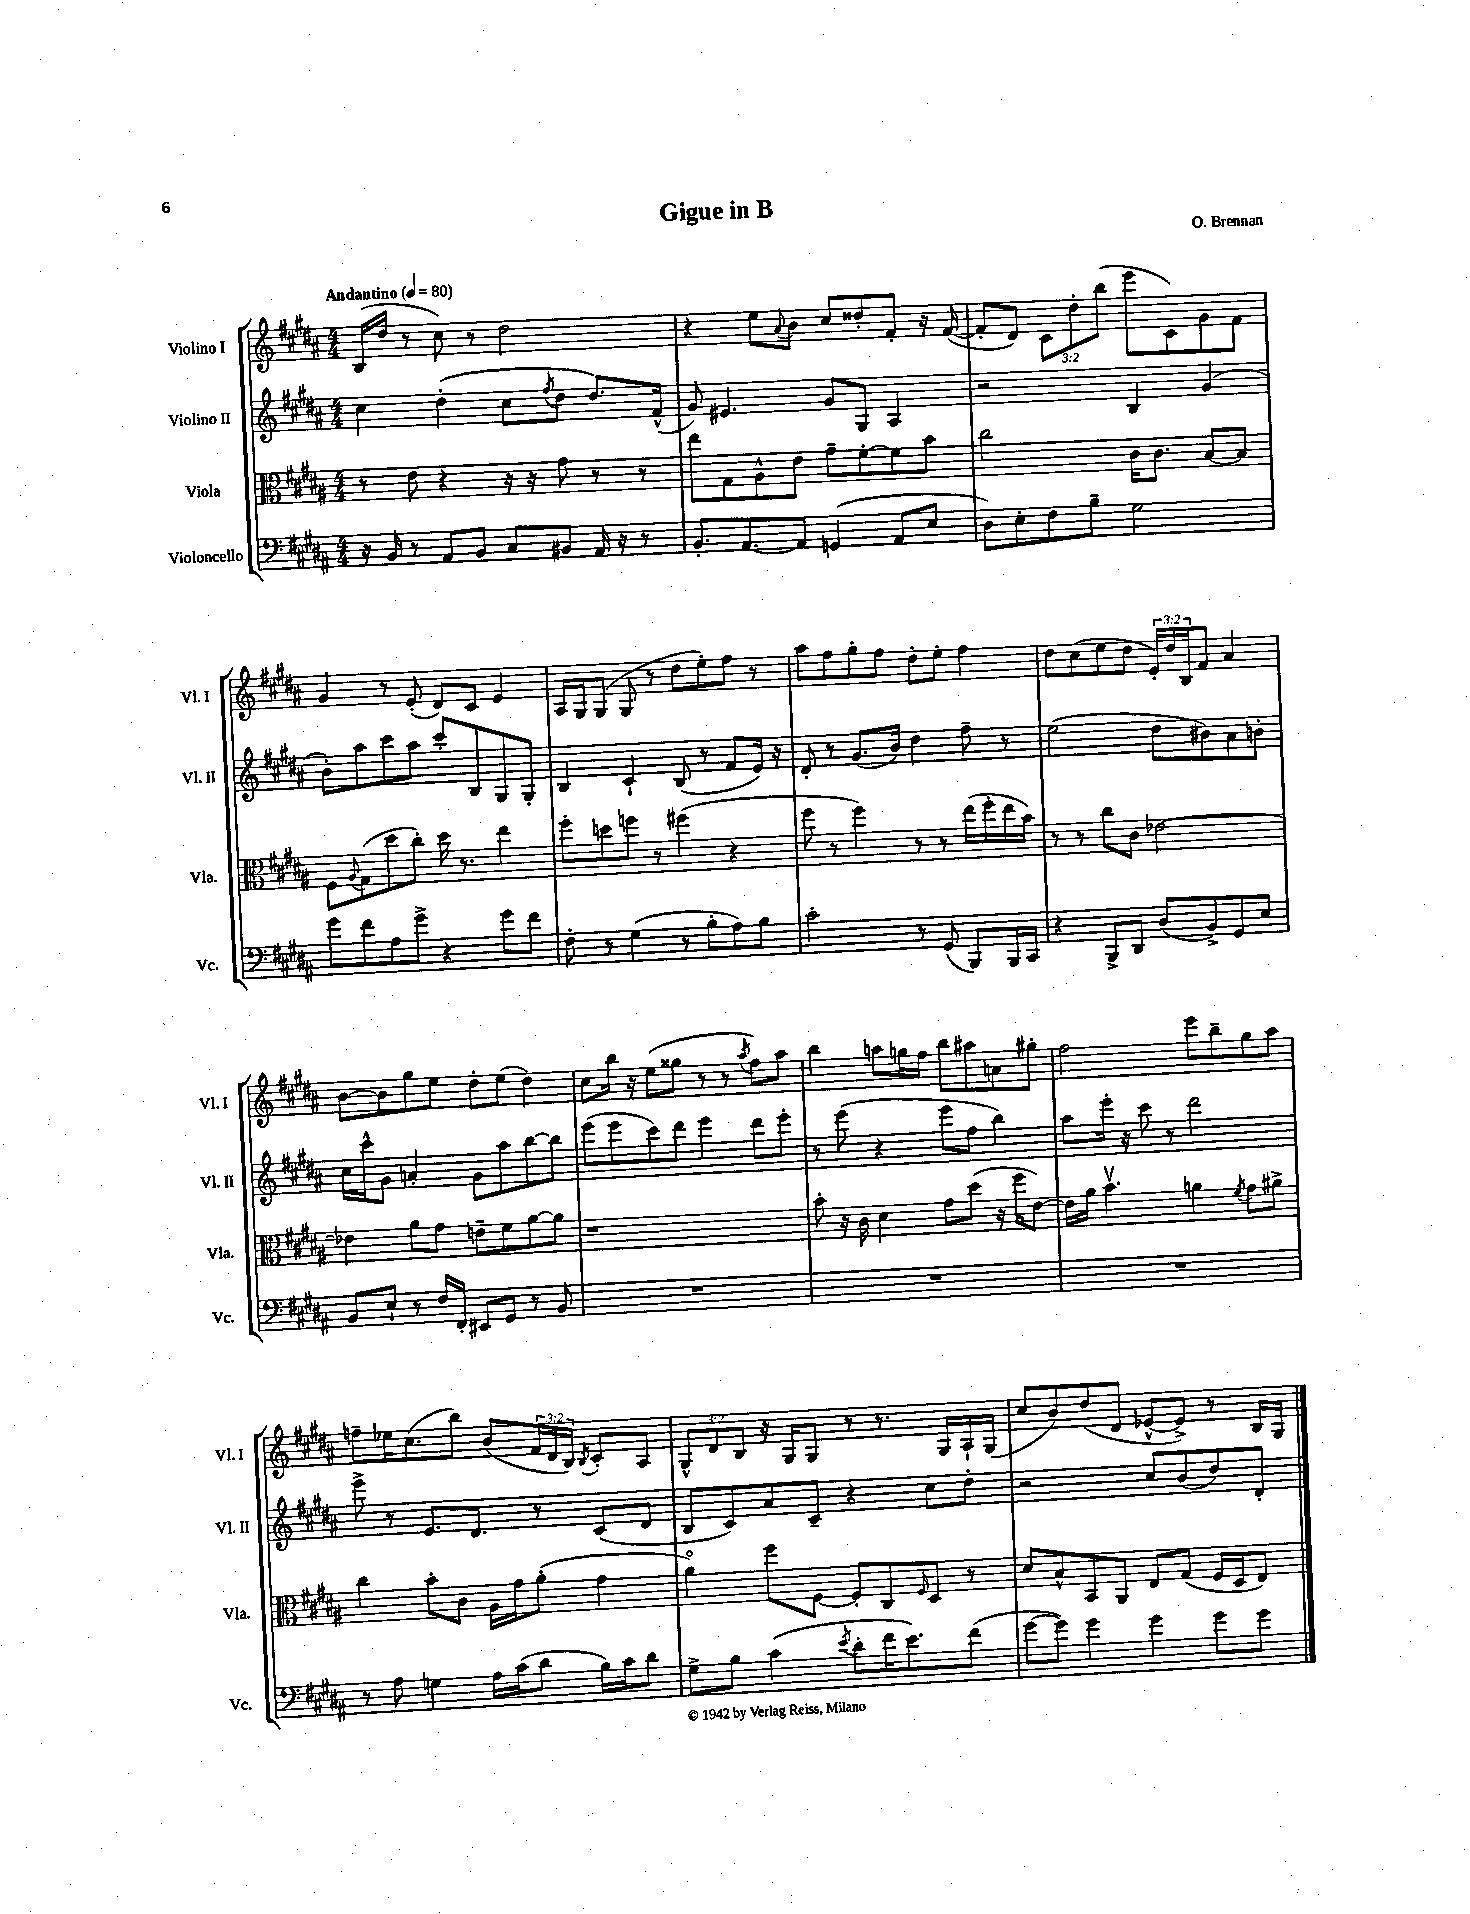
\header { title = "Gigue in B" composer = "O. Brennan" }
<<
\new StaffGroup <<
\new Staff = "s0" \with { instrumentName = "Violino I" shortInstrumentName = "Vl. I" } {
    \clef treble \key b \major \numericTimeSignature \time 4/4 \override Staff.TupletNumber.text = #tuplet-number::calc-fraction-text \tempo "Andantino" 4 = 80
    b16( dis''16 r8 cis''8) r8 dis''2 |
    r4 e''8 \appoggiatura { ais'8 } b'8 cis''8 disis''8-. fis'8-. r16 fis'16~( |
    fis'8-. dis'8) \tuplet 3/2 { cis'8 dis''8-. b''8( } e'''8 cis'8) gis'8 fis'8 |
    gis'4 r8 e'8-.( dis'8) cis'8 e'4 |
    ais16 gis16 gis8( gis8 r8 dis''8 e''8-.) fis''8 r8 |
    ais''8 fis''8 gis''8-. fis''8 dis''8-. e''8-. fis''4 |
    dis''8 cis''8( e''8 dis''8 \tuplet 3/2 { e'16-.) dis''16 b16 } fis'8 ais'4 |
    b'8~ b'8 gis''8 e''8 dis''8-. e''8( dis''4) |
    cis''8 b''16 r16 e''8( gisis''8 r8 r8 \acciaccatura { ais''8 } fis''8) ais''8 |
    b''4 a''8 g''16 fis''16 b''8 ais''8 a'8 gis''8-. |
    fis''2 e'''8 b''8-- gis''8 ais''8 |
    f''8-- ees''16 cis''8.( b''8) b'8( \tuplet 3/2 { fis'16 dis'16 b16) } \acciaccatura { b8 } cis'8-. ais8 |
    \tuplet 3/2 { gis8-^ dis'8 b8 } r16 gis16 gis8 r8 r8. gis16 ais16-! gis16( |
    cis''8 b'8) dis''8( dis'8 ees'8~-^ ees'8->) r8 b16 gis16 \bar "|." |
}
\new Staff = "s1" \with { instrumentName = "Violino II" shortInstrumentName = "Vl. II" } {
    \clef treble \key b \major \numericTimeSignature \time 4/4
    cis''4 dis''4-.( cis''8 \acciaccatura { fis''8 } dis''8 dis''8.) fis'16-^( |
    gis'8) eis'4. gis'8 gis8 ais4 |
    r2 b4 gis'4( |
    b'8-.) ais''8 cis'''8 ais''8 cis'''8-. b8 gis8 gis8-. |
    b4 cis'4-! b8( r8 fis'8 e'16) r16 |
    dis'8-. r8 gis'8.( b'16) dis''4 fis''8-- r8 |
    e''2( dis''8 bis'8) ais'8 b'8-. |
    cis''16 cis'''16-^ gis'8 a'4-. gis'8 ais''8 b''8~ b''8 |
    e'''8( e'''8 cis'''8) dis'''8 e'''4 dis'''8 e'''8-. |
    r8 e'''8( r4 e'''8 fis''8 b''4) |
    ais''8 e'''16-. r16 cis'''8 r8 dis'''2 |
    e'''8-> r8 e'8. dis'8. r8 cis'8( dis'8 |
    b8 cis'8) ais'8 cis'8-- r4 cis''8 dis''8-. |
    r2 cis''8 b'8( dis''8) dis'8-. \bar "|." |
}
\new Staff = "s2" \with { instrumentName = "Viola" shortInstrumentName = "Vla." } {
    \clef alto \key b \major \numericTimeSignature \time 4/4
    r8 e'8 r4 r16 r16 gis'8 r8 r8 |
    e''8 gis8 ais8-^ e'8 gis'8-- fis'8~-. fis'8 b'8 |
    cis''2 cis'16 cis'8. b8~ b8 |
    fis8 \appoggiatura { ais8 } gis8( dis''8 cis''8-.) dis''16 r8. e''4 |
    fis''8-. d''8 f''8 r8 fis''4( r4 |
    fis''8 r8 fis''4) r8 r8 e''16( fis''16-. e''16 b'16) |
    r8 r8 cis''8 cis'8 ees'2~ |
    ees'4 ais'8 gis'8 e'8-- fis'8 ais'8~ ais'8 |
    r1 |
    b'8-. r16 cis'16 dis'4 gis'8 dis''8( r16 fis''16 e'8~) |
    e'16 ais'16 b'4.\upbow a'4 \acciaccatura { fis'8 } gis'8 ais'8-> |
    cis''4 b'8-. cis'8 ais16 gis'16 ais'8-.( gis'4 |
    ais'4\flageolet) fis''8 fis8~ fis8-. cis8 \grace { fis16 } dis8 r8 |
    dis'8 b8-^ b,8 ais,8 e8 gis8( fis16 dis16 e8) \bar "|." |
}
\new Staff = "s3" \with { instrumentName = "Violoncello" shortInstrumentName = "Vc." } {
    \clef bass \key b \major \numericTimeSignature \time 4/4
    r16 b,16 r8 ais,8 b,8 cis8 bis,8 ais,16 r16 r8 |
    b,8.-. ais,8.~ ais,8 g,4( ais,8 e8 |
    dis8) e8-. fis8 b8-- gis2 |
    gis'8 fis'8 ais8 gis'8-> r4 gis'8 fis'8 |
    fis8-. r8 gis4( r8 b8-. ais8) b8 |
    cis'2-. r8 gis,8( b,,8) b,,16 cis,16 |
    r4 b,,8-> dis,8 dis8( b,8->) gis,8 e8 |
    b,8 e8-! r8 fis16 fis,16-. eis,8 gis,8 r8 b,8 |
    R1 |
    R1 |
    R1 |
    r8 ais8 g4 ais16 cis'16( dis'8 b16) cis'16 dis'8 |
    gis8-> b8 cis'4( \acciaccatura { e'8 } dis'8-. fis'16 e'8.) fis'8( |
    gis'8~ gis'8) gis'4 gis'4 gis'8 gis'8 \bar "|." |
}
>>
>>
\layout { \context { \Score \remove "Bar_number_engraver" } }
